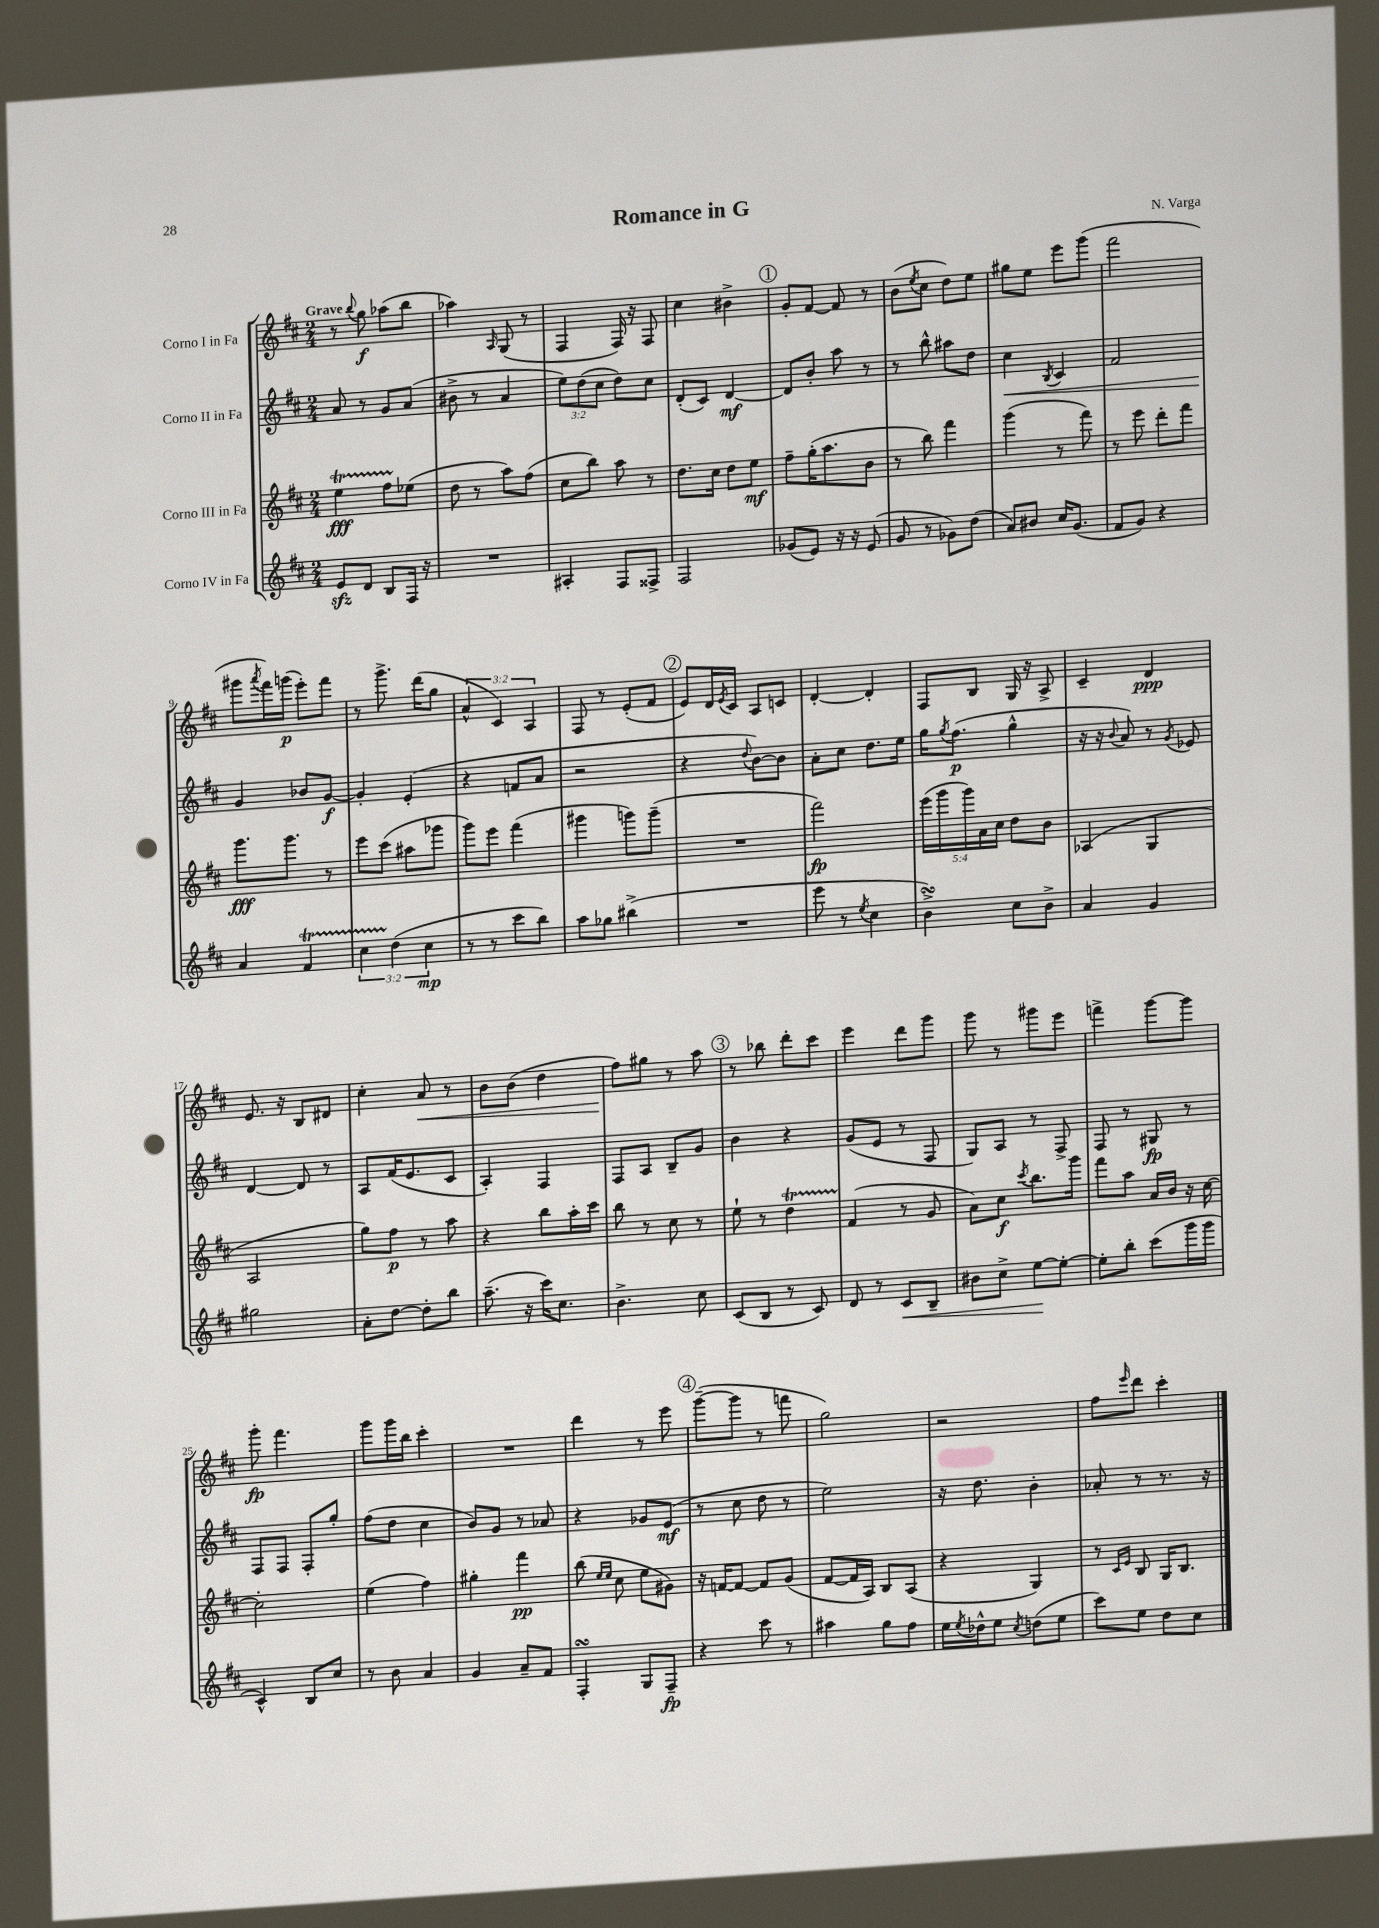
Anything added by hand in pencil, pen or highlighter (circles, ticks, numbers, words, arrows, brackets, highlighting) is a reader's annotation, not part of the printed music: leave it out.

**kern	**kern	**kern	**kern
*staff4	*staff3	*staff2	*staff1
*clefG2	*clefG2	*clefG2	*clefG2
*k[f#c#]	*k[f#c#]	*k[f#c#]	*k[f#c#]
*M2/4	*M2/4	*M2/4	*M2/4
8e	4ee	8a	8r
.	.	.	8qqbb
8d	.	8r	8gg
8B	8ff#	8g	(8aa-
16F#	(8ee-	(8a	8bb
16r	.	.	.
=	=	=	=
2r	8dd	8b#^	4aa-)
.	8r	8r	.
.	.	.	16qqA
.	8aa)	4a	(8G
.	(8ff#	.	8r
=	=	=	=
4A#'	8cc#	12ee)	4F#
.	.	(12dd	.
.	8bb)	.	.
.	.	12cc#	.
8F#	8aa	8dd)	16F#)
.	.	.	16r
8F##^	8r	8cc#	8F#
=	=	=	=
2F#	8.dd	(8d'	4cc#
.	.	8c#)	.
.	16cc#	.	.
.	8dd	[4d	4b#^
.	8ee	.	.
=	=	=	=
(8g-	8ff#~	8d]	8g'
8e)	(16gg'	8b'	[8f#
.	8.aa	.	.
16r	.	8aa	8f#]
16r	.	.	.
(8e	8b	8r	8r
=	=	=	=
8g	8r	8r	(8b
.	.	.	8qee
8r	8bb)	8bb^^	8cc#
8g-)	4fff#	8aa#	8dd)
(8dd	.	8dd	8ee
=	=	=	=
8a)	(4ggg	4cc#	8gg#
8b#	.	.	8ee
.	.	8qB	.
16cc#	8r	4c#	8eee
(8.g	.	.	.
.	8fff#)	.	(8ggg
=	=	=	=
8f#	8r	2f#	2fff#
8g)	8eee	.	.
4r	8ddd'	.	.
.	8fff#	.	.
=	=	=	=
4a	8.ggg	4g	8ggg#
.	.	.	8qaaa
.	.	.	16fff#)
.	8.ggg	.	(16ggg
4f#	.	8b-	8eee')
.	8r	[8g	8fff#
=	=	=	=
6cc#	8eee	4g']	8r
.	(8ccc#	.	8.ggg^
(6dd	.	.	.
.	8aa#	(4e'	.
.	.	.	(16ddd
6cc#	.	.	.
.	8ggg-	.	8gg
=	=	=	=
8r	8ggg)	4r	6a^^
8r	8eee	.	.
.	.	.	6c#)
8ccc#	(4fff#	8f	.
.	.	.	6A
8bb)	.	8a	.
=	=	=	=
8aa	4ggg#	2r	8F#
8gg-	.	.	8r
(4bb#^	8ggg)	.	(8e'
.	(8ggg~	.	8f#
=	=	=	=
2r	2r	4r	8e)
.	.	.	16d
.	.	.	8qe
.	.	.	16c#
.	.	8qqdd	.
.	.	[8b)	8A
.	.	8b]	8c
=	=	=	=
8eee	2fff#)	8a'	[4d'
8r	.	8cc#	.
8qee	.	.	.
4cc#	.	8.dd	4d']
.	.	16ee	.
=	=	=	=
4b^)	(20eee	16gg	8F#
.	20ggg	.	.
.	.	8qgg	.
.	.	(8.ff#	.
.	20ggg)	.	.
.	.	.	8B
.	20a	.	.
.	20cc#	.	.
8cc#	8dd	4gg^^	16G
.	.	.	16r
8b^	8b	.	8A^
=	=	=	=
4a	(4A-	16r	4c#~
.	.	16r	.
.	.	8qqb	.
.	.	8a)	.
4g	4G	8r	4d
.	.	8qg	.
.	.	8e-	.
=	=	=	=
2gg#	2A	[4d	8.e
.	.	.	16r
.	.	8d]	8B
.	.	8r	8d#
=	=	=	=
8a'	8gg)	8A	4cc#'
[8dd	8ff#	(16f#	.
.	.	8.e	.
8dd']	8r	.	8a
8bb	8aa	8c#	8r
=	=	=	=
(8.aa~	4r	4A')	8b
.	.	.	(8b
16r	.	.	.
16ccc#)	8bb	4F#	4dd
8.cc#	.	.	.
.	16aa'	.	.
.	16ccc#	.	.
=	=	=	=
4.b^	8bb	8F#	8ff#)
.	8r	8A	8gg#
.	8cc#	8B~	8r
8cc#	8r	8g	8aa
=	=	=	=
(8c#	8ee`	4b	8r
8B	8r	.	8bb-
8r	4dd	4r	8ddd'
8c#)	.	.	8ccc#
=	=	=	=
8d	(4f#	(8g	4eee
8r	.	8e	.
8c#	8r	8r	8ddd
8B~	8g	8F#	8ggg
=	=	=	=
8b#	8a)	8G)	8ggg
8cc#^	8cc#	8A	8r
.	8qccc#	.	.
[8ee	8.bb	8r	8ggg#
8ee'_	.	8F#^	8eee
.	16ggg	.	.
=	=	=	=
8ee']	8fff#	8F#	4fff^
8bb'	8aa	8r	.
(8ccc#	16a	8G#	[8ggg
.	16b	.	.
16ggg	16r	8r	8ggg]
16ggg	[16cc#	.	.
=	=	=	=
4c#^^)	2cc#']	8F#	8ggg'
.	.	8F#	4.fff#
8B	.	8F#'	.
8cc#	.	8gg'	.
=	=	=	=
8r	(4ee	(8ff#	8ggg
8b	.	8dd	16ggg
.	.	.	16bb
4a	4ff#)	4cc#	4ccc#'
=	=	=	=
4g	4gg#'	8b)	2r
.	.	8g	.
8a~	4fff#	8r	.
8f#	.	8a-	.
=	=	=	=
4F#'	(8bb	4r	4ddd
.	16qqee	.	.
.	16qqee	.	.
.	8cc#	.	.
8G	8ee	8g-	8r
8F#~	8g#)	(8e	8eee
=	=	=	=
4r	16r	8r	([8ggg~
.	[16f	.	.
.	8f_	8cc#	8ggg]
8ccc#	8f]	8dd	8r
8r	(8g	8r	8fff
=	=	=	=
4aa#	[8f#	2ee)	2gg)
.	16f#]	.	.
.	16A)	.	.
8gg	8B	.	.
8ff#	(8A	.	.
=	=	=	=
16ee	4r	16r	2r
8qee	.	.	.
16dd-^^	.	8.dd	.
8ee	.	.	.
8qcc#	.	.	.
(8dd	4G)	4b'	.
8ee	.	.	.
=	=	=	=
8ccc#)	8r	8a-'	8ff#
.	16qqc#	.	.
.	16qqe	.	16qqeee
8ee	8B	8r	8ddd
8dd	16G	8.r	4ccc#'
.	8.B	.	.
8cc#	.	.	.
.	.	16r	.
==	==	==	==
*-	*-	*-	*-
